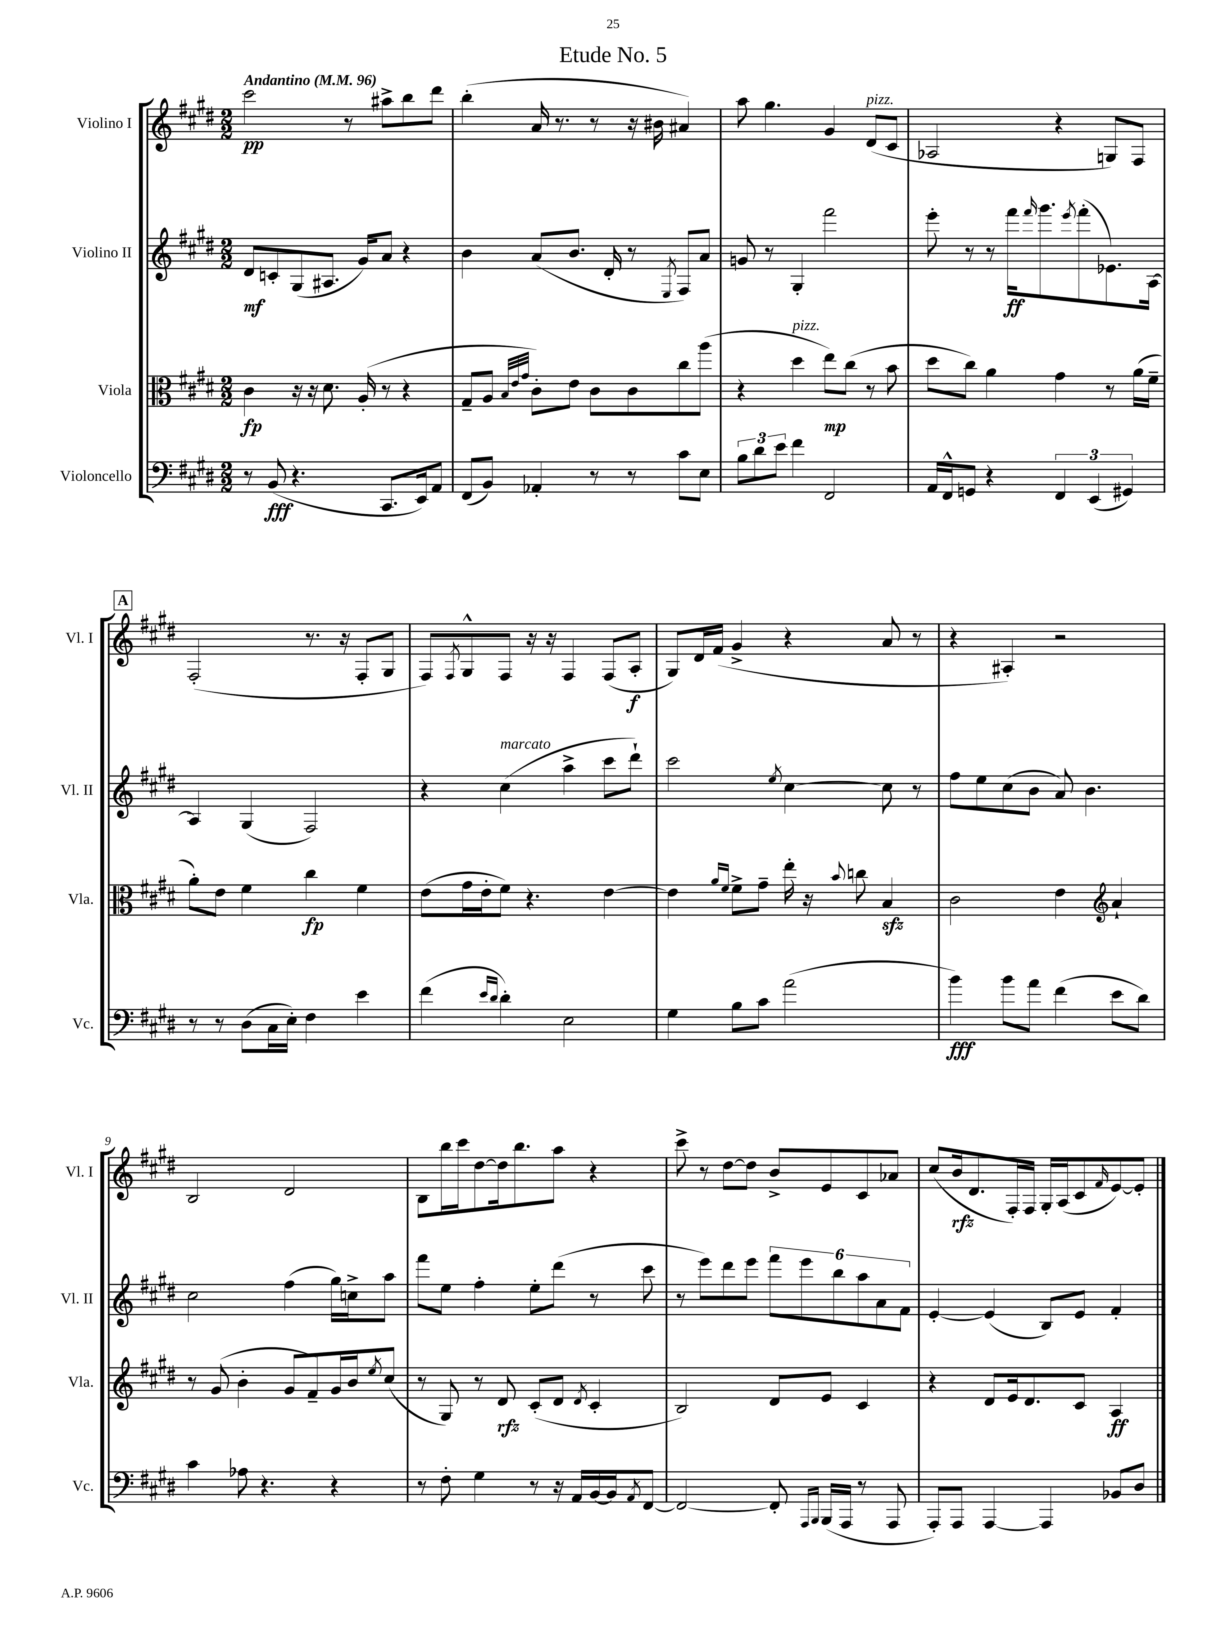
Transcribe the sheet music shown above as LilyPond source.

\header { title = "Etude No. 5" }
<<
\new StaffGroup <<
\new Staff = "s0" \with { instrumentName = "Violino I" shortInstrumentName = "Vl. I" } {
    \clef treble \key e \major \numericTimeSignature \time 2/2 \tempo "Andantino" 4 = 96
    cis'''2\pp r8 ais''8-> b''8 dis'''8 |
    b''4-.( a'16 r8. r8 r16 bis'16 ais'4) |
    a''8 gis''4. gis'4 dis'8^\markup { \italic "pizz." }( cis'8 |
    aes2 r4 g8) fis8 |
    \mark \markup { \box "A" } fis2-.( r8. r16 fis8-. gis8 |
    fis8) \acciaccatura { fis8 } gis8-^ fis8 r16 r16 fis4 fis8( a8-.\f |
    gis8) dis'16 fis'16( gis'4-> r4 a'8 r8 |
    r4 ais4-.) r2 |
    b2 dis'2 |
    b8 b''16 cis'''16 dis''8~ dis''16 b''8. a''8 r4 |
    cis'''8-> r8 dis''8~ dis''8 b'8-> e'8 cis'8 aes'8 |
    cis''8( b'16\rfz dis'8. fis16-.) fis16 gis16-. a16( cis'8 \grace { fis'16 } e'8~) e'8-. \bar "|." |
}
\new Staff = "s1" \with { instrumentName = "Violino II" shortInstrumentName = "Vl. II" } {
    \clef treble \key e \major \numericTimeSignature \time 2/2
    dis'8\mf c'8-. gis8( ais8. gis'16) a'8 r4 |
    b'4 a'8( b'8. dis'16-. r8 \acciaccatura { e8 } fis8) a'8 |
    g'8 r8 gis4-. fis'''2 |
    e'''8-. r8 r8 fis'''16\ff \grace { fis'''16 } gis'''8. \acciaccatura { e'''8 } fis'''8-.( ees'8.) a16~ |
    \mark \markup { \box "A" } a4 gis4( fis2) |
    r4 cis''4^\markup { \italic "marcato" }( a''4-> cis'''8 dis'''8-!) |
    cis'''2 \acciaccatura { e''8 } cis''4~ cis''8 r8 |
    fis''8 e''8 cis''8( b'8 a'8) b'4. |
    cis''2 fis''4( gis''16) c''16-> a''8 |
    fis'''8 e''8 fis''4-. e''8-. dis'''8( r8 cis'''8 |
    r8 e'''8) dis'''8 e'''8 \tuplet 6/4 { fis'''8 e'''8 b''8 a''8 a'8 fis'8 } |
    e'4~-. e'4( b8) e'8 fis'4-. \bar "|." |
}
\new Staff = "s2" \with { instrumentName = "Viola" shortInstrumentName = "Vla." } {
    \clef alto \key e \major \numericTimeSignature \time 2/2
    cis'4\fp r16 r16 dis'8. a16-.( r8 r4 |
    gis8-- a8 \grace { b32 e'32 gis'32 } cis'8-.) e'8 cis'8 cis'8 cis''8 a''8( |
    r4 dis''4^\markup { \italic "pizz." } e''8\mp) cis''8( r8 b'8 |
    dis''8 cis''8) a'4 gis'4 r8 a'16( fis'16-- |
    \mark \markup { \box "A" } a'8-.) e'8 fis'4 cis''4\fp fis'4 |
    e'8( gis'16 e'16-. fis'8) r4. e'4~ |
    e'4 \grace { a'16 fis'16 } fis'8-> gis'8-- e''16-. r16 \appoggiatura { b'8 } c''8 b4\sfz |
    cis'2 e'4 \clef treble a'4-! |
    r8 gis'8( b'4-. gis'8 fis'8--) gis'16 b'16 \acciaccatura { e''8 } cis''8( |
    r8 gis8) r8 dis'8\rfz cis'8-.( dis'8 \acciaccatura { dis'8 } cis'4-. |
    b2) dis'8 e'8 cis'4 |
    r4 dis'8 e'16 dis'8. cis'8 a4\ff \bar "|." |
}
\new Staff = "s3" \with { instrumentName = "Violoncello" shortInstrumentName = "Vc." } {
    \clef bass \key e \major \numericTimeSignature \time 2/2
    r8 b,8\fff( r4. cis,8. e,16) a,8 |
    fis,8( b,8) aes,4-. r8 r8 cis'8 e8 |
    \tuplet 3/2 { b8 dis'8 e'8 } fis'4 fis,2 |
    a,16 fis,16-^ g,8 r4 \tuplet 3/2 { fis,4 e,4( gis,4) } |
    \mark \markup { \box "A" } r8 r8 dis8( cis16 e16-.) fis4 e'4 |
    fis'4( \grace { e'16 dis'16 } dis'4-.) e2 |
    gis4 b8 cis'8 a'2( |
    b'4\fff) b'8 a'8 fis'4( e'8 dis'8) |
    cis'4 aes8 r4. r4 |
    r8 fis8-. gis4 r8 r16 a,16 b,16~ b,16 \acciaccatura { a,8 } fis,8~ |
    fis,2~ fis,8-. \grace { a,,16 b,,16 } b,,16( a,,16 r8 a,,8 |
    a,,8-.) a,,8 a,,4~ a,,4 bes,8 dis8 \bar "|." |
}
>>
>>
